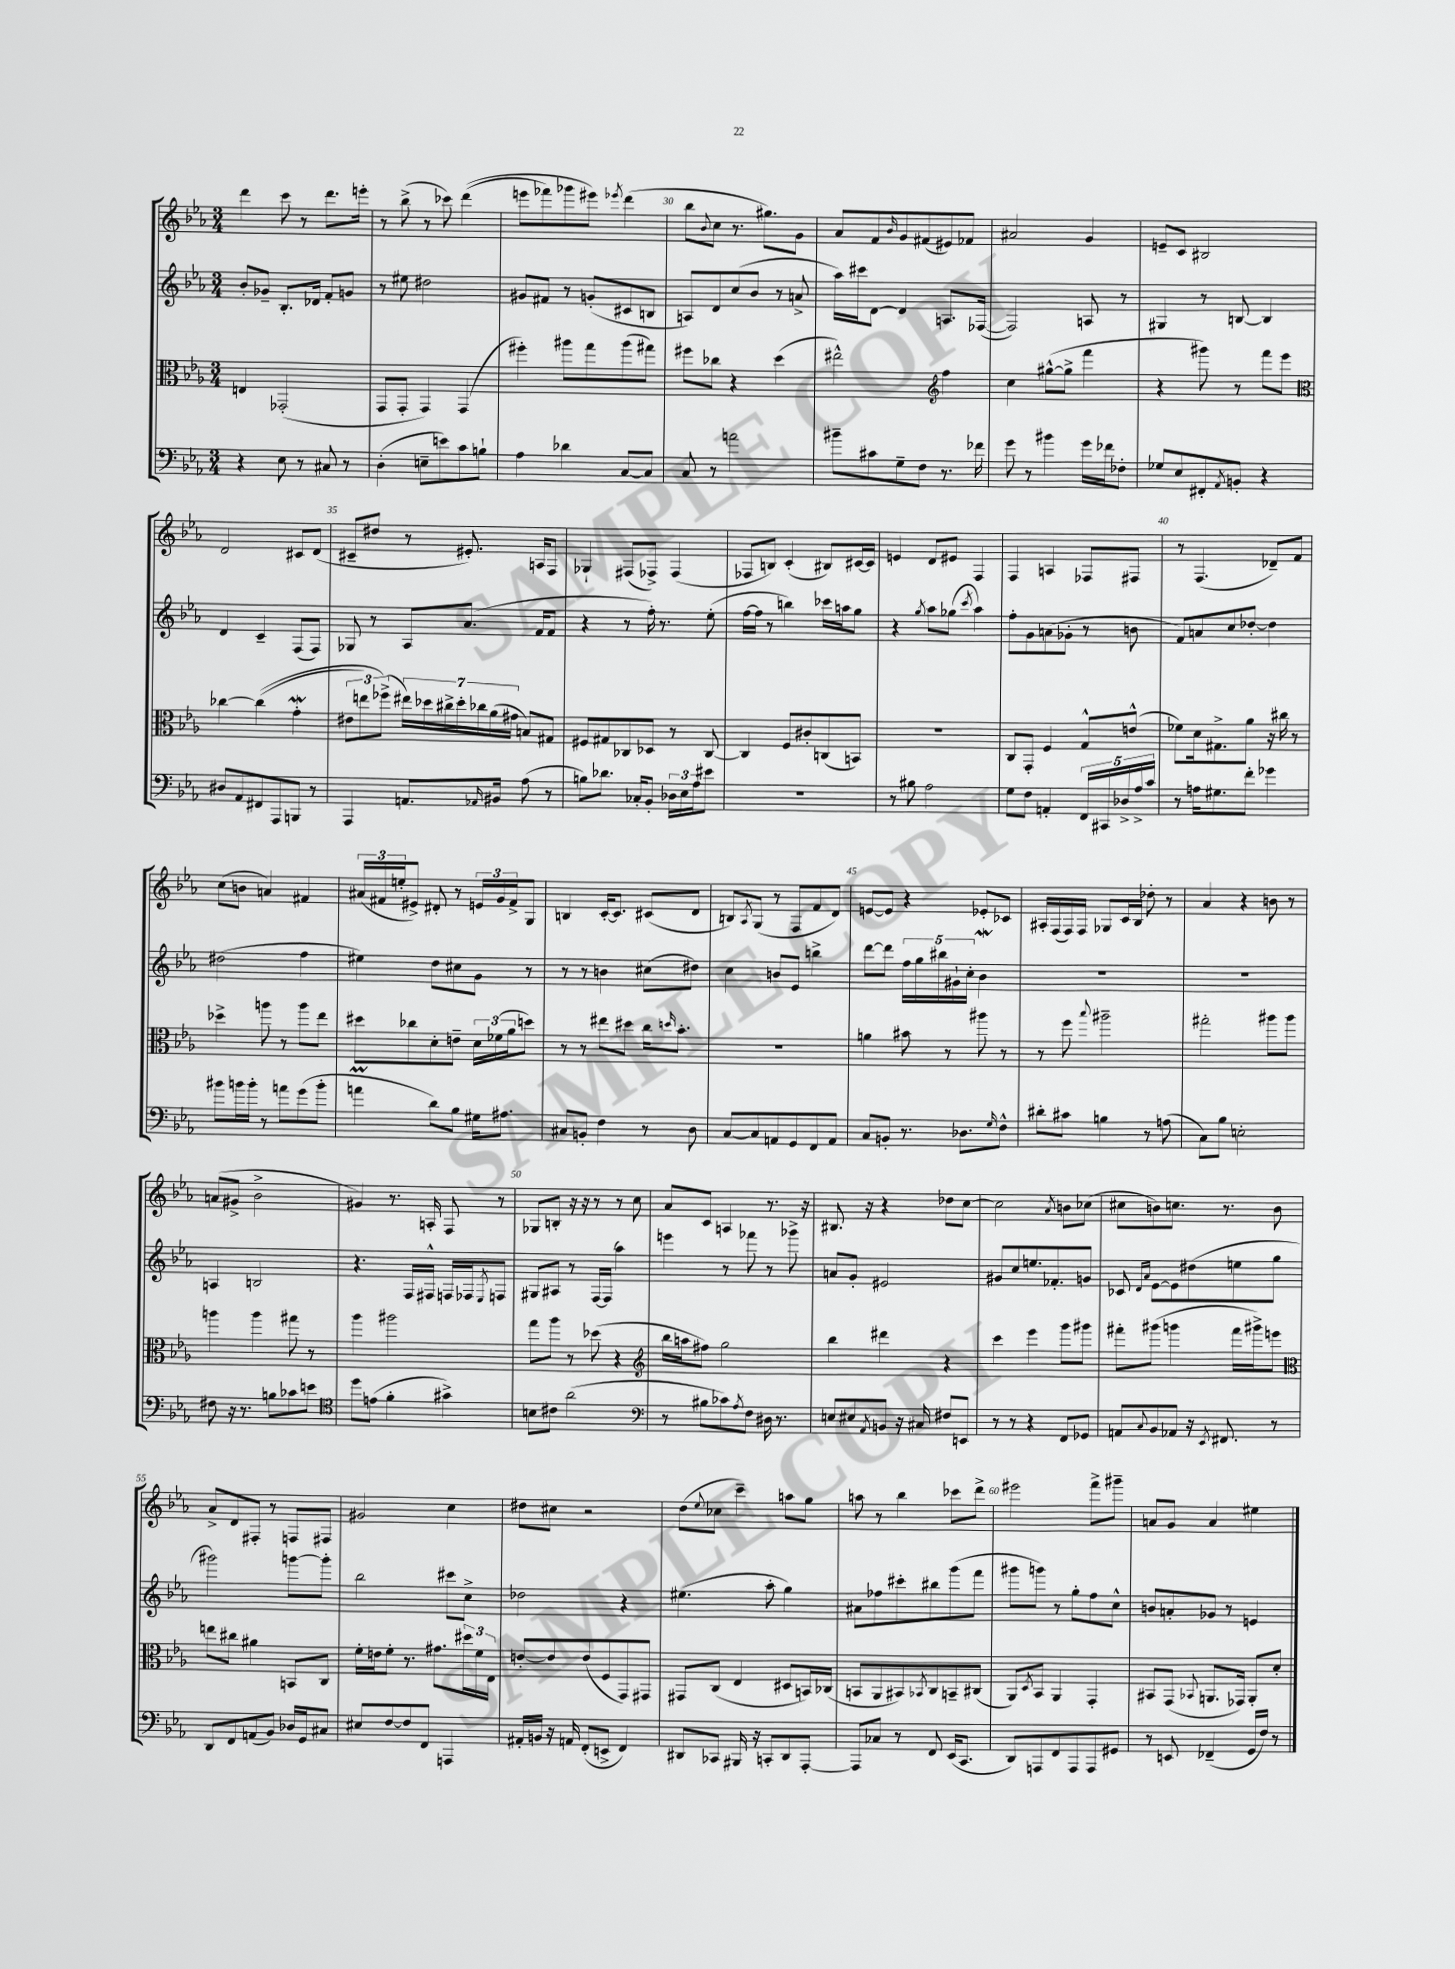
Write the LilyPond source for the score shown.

<<
\new StaffGroup <<
\new Staff = "s0" {
    \clef treble \key ees \major \numericTimeSignature \time 3/4
    d'''4 c'''8 r8 d'''8. e'''16-. |
    r8 bes''8->( r8 ces'''8) d'''4(\( |
    e'''8 fes'''8) ges'''8 eis'''8\) \acciaccatura { ees'''8 } d'''4( |
    bes''8 \appoggiatura { bes'8 } c''8 r8. gis''8.) g'8 |
    aes'8 f'8 \grace { bes'16 } g'8 fis'8( eis'8) fes'8 |
    ais'2 g'4 |
    e'8-- c'8 bis2 |
    d'2 cis'8 d'8( |
    cis'8-- dis''8 r8 eis'8.-.) a16 f8 |
    ges4-! fis8( fes8->) fes4( |
    fes8 b8) c'4-.( bis8) cis'16~ cis'16 |
    e'4 d'8 eis'8 f4 |
    f4 a4 fes8 fis8 |
    r8 f4.( des'8--) f'8 |
    c''8( b'8 a'4) fis'4 |
    \tuplet 3/2 { ais'16( fis'16 e''16-. } eis'8->) dis'8-. r8 \tuplet 3/2 { e'16 g'16 fis'16-> } g8 |
    b4 c'16~-. c'8. cis'8( d'8 |
    b8) \acciaccatura { aes8 } g8( r8 f8 f'8 d'8) |
    e'8~ e'8 r4 ees'8-. ces'8 |
    ais16-. f16( f16) f16 ges8 c'16 bes16 des''8-. r8 |
    aes'4 r4 b'8 r8 |
    a'8( gis'8-> bes'2-> |
    gis'4) r8. a16-. f8 r8 |
    ges8 b8-. r16 r16 r8 r8 c''8 |
    aes'8 c'8 a4 r8. r16 |
    bis8. r16 r4 des''8 c''8~ |
    c''2 \acciaccatura { aes'8 } b'8 ces''8( |
    cis''8 b'8) c''8. r8. b'8 |
    aes'8-> d'8 fis8-. r8 f8 fis8 |
    gis'2 c''4 |
    dis''8 cis''8 r2 |
    d''8( \appoggiatura { ees''8 } ces''8 c'''4--) a''8 g''8 |
    a''8 r8 bes''4 ces'''8 d'''8-> |
    eis'''2 f'''8-> gis'''8-- |
    a'8 g'8 a'4 eis''4 \bar "|." |
}
\new Staff = "s1" {
    \clef treble \key ees \major \numericTimeSignature \time 3/4
    bes'8-. ges'8-- bes8.-. des'16 f'8-. g'8 |
    r8 eis''8 dis''2 |
    gis'8 fis'8 r8 g'8-.( cis'8 b8 |
    a8) d'8 c''8( bes'8 r8 a'8-> |
    aes''16) cis'''16 d'8~ d'4 a8. fes16~( |
    fes2) a8 r8 |
    gis4 r8 b8~ b4 |
    d'4 c'4-- f8( f8) |
    ges8 r8 aes8 aes'8.( f'16 f'8 |
    r4 r8 f''16-.) r8. ees''8-.( |
    f''16~ f''16 r8 b''4) ces'''16 a''16 g''8 |
    r4 \acciaccatura { g''8 } aes''8 ges''8( \acciaccatura { c'''8 } aes''4) |
    f''8-. g'8 a'8( ges'8-. r8 b'8 |
    f'8) a'8 c''8 des''8~-. des''4 |
    dis''2( f''4 |
    eis''4) d''8 cis''8 g'8 r8 |
    r8 r8 b'4 cis''8( dis''8) |
    c''4 b'8 ees'8 b''4-> |
    d'''8~ d'''8 \tuplet 5/4 { f''16 g''16 bis''16 gis'16-! c''16-. } bes'4\mordent |
    R2. |
    R2. |
    a4 b2 |
    r4. f16 fis16-^ f16 fes16 \acciaccatura { ees8 } f8 |
    gis8 ais8 r8 f16~ f16( aes''4) |
    e'''4 r8 fes'''8 r8 ges'''8-> |
    a'8 g'8-. eis'2 |
    gis'8 c''8 e''8. fes'8.-. g'8 |
    ces'8 \grace { d'16 aes'16 } ees'8~ ees'8 dis''8( e''8 g''8 |
    gis'''2) g'''8~ g'''8-. |
    bes''2 cis'''8 c''8-> |
    des''2 r4 |
    eis''4.( aes''8-. g''4) |
    ais'8 fes''8 cis'''8-. bis''8 g'''8( f'''8 |
    gis'''8 g'''8) r8 g''8-. f''8 c''8-^ |
    b'8 a'8-. ges'8 r8 e'4 \bar "|." |
}
\new Staff = "s2" {
    \clef alto \key ees \major \numericTimeSignature \time 3/4
    e4 ges,2-.( |
    g,8 g,8-. g,4) g,4( |
    fis''4-.) ais''8 g''8 ais''8( gis''8) |
    fis''8 ces''8 r4 d''4( |
    eis''2-^) \clef treble f''4 |
    c''4 gis''8~-^( gis''8-> f'''4 |
    r4 gis'''8) r8 f'''8 ees'''8 |
    \clef alto ces''4~ ces''4(\( g'4-.\mordent |
    \tuplet 3/2 { eis'8 e''8) fes''8->(\) } \tuplet 7/4 { eis''16) des''16 cis''16-> des''16-. ces''16 aes'16( gis'16 } b8) gis8 |
    fis8 gis8 ces8 des8 r8 ces8~ |
    ces4 f8 cis'8-. c8( b,8) |
    R2. |
    c8 g,8-. f4 g8-^ e'8-^( |
    fes'8) d'16 gis8.-> aes'8 r16 cis''16 r8 |
    des''4-> a''8 r8 a''8 ees''8 |
    dis''8 ces''8 d'8-. e'8-- \tuplet 3/2 { d'16 fes'16( aes'16 } d''8) |
    r8 r8 eis''8 dis''8 c''16 \grace { d''16 } bes'8.-. |
    R2. |
    a'4 bis'8 r8 ais''8 r8 |
    r8 f''8 \appoggiatura { bes''8 } ais''2-- |
    gis''2-. ais''8 ais''8 |
    a''4 a''4 gis''8 r8 |
    aes''4 ais''2 |
    g''8 aes''8 r8 des''8( r4 |
    \clef treble bes''16 a''16 fis''8) g''2 |
    bes''4 dis'''4 r4 |
    c'''4 ees'''4 g'''8 gis'''8 |
    fis'''8-. gis'''8( g'''4 fis'''16 gis'''16->) e'''8 |
    \clef alto e''8 cis''8 ais'4 b,8 c8 |
    f'16-. e'16 f'8-. r8. gis'8. \tuplet 3/2 { dis''16 f'16 ees16 } |
    e'8~-. e'8 e'8( f8 g,8) gis,8 |
    gis,8 c8( ees4 dis8 b,16) ces16( |
    b,8 aes,8 bis,8) \acciaccatura { bes,8 } c8 b,8-- cis8( |
    aes,8) \acciaccatura { d8 } bes,8 aes,4 g,4-. |
    bis,8 g,8( \appoggiatura { bes,8 } a,8. ges,16) a,8-. d'8-. \bar "|." |
}
\new Staff = "s3" {
    \clef bass \key ees \major \numericTimeSignature \time 3/4
    r4 ees8 r8 cis8 r8 |
    d4-.( e8-- e'8) c'8 b8-! |
    aes4 des'4 c8~ c8 |
    c8 r8 a'2 |
    bis'8-- cis'8 g8-- f8 r8. fes'16 |
    g'8 r8 bis'4 g'16 fes'16 fes8-. |
    ges8 ees8 fis,8-. \acciaccatura { aes,8 } b,8-. r4 |
    dis8 aes,8 fis,8 aes,,8 b,,8 r8 |
    aes,,4 a,8. \grace { aes,16 } bis,16 aes8( r8 |
    b8) des'8. ces16-. bes,8-. \tuplet 3/2 { des16 ees16 aes16 } eis'8 |
    R2. |
    r8 bis8 aes2 |
    g8 f8 a,4-. \tuplet 5/4 { f,16 cis,16 des16-> aes16-> c'16 } |
    r8 a16 gis8. f'8-. ges'4 |
    bis'8 b'16 b'16-. r8 a'8 g'8( b'8-. |
    a'4\prall d'8) bes8 gis16 ais8. |
    cis8 b,8-. f4 r8 d8 |
    c8~ c8 a,8 g,8 f,8 a,8 |
    c8 b,8-. r8. des8. \grace { g16 } f8-^ |
    dis'8-. cis'8 b4 r8 a8( |
    c8) bes8 e2-. |
    fis8 r16 r8. b8 ces'8 e'8 |
    \clef tenor d''8 e'8( f'4-. gis'4->) |
    b8 cis'8 aes'2( |
    \clef bass r8 bis8 ces'8) \acciaccatura { aes8 } f8 dis16 r8. |
    e8 eis8 \acciaccatura { aes,8 } b,8 r16 cis16 fis8 e,8 |
    r8 r8 r4 f,8 ges,8 |
    a,8 \appoggiatura { c8 } bes,8 aes,8 r16 \acciaccatura { ees,8 } fis,8. r8 |
    d,8 f,8 a,8( bes,8) des16 g,16 cis8 |
    eis8 f8~ f8 f,8 a,,4 |
    ais,16-. b,16 r16 a,16 f,8-.( e,8-> f,4) |
    dis,8 ces,8 bis,,16 r16 c,8-. dis,8 aes,,8~-. |
    aes,,8 ces8 r8 f,8 ees,16( c,8. |
    d,8) a,,8 f,8 a,,8 a,,8 gis,8 |
    r8 e,8 fes,4--( g,16 f16) r8 \bar "|." |
}
>>
>>
\layout { \context { \Score currentBarNumber = #27 \override BarNumber.break-visibility = ##(#f #t #t) barNumberVisibility = #(every-nth-bar-number-visible 5) } }
